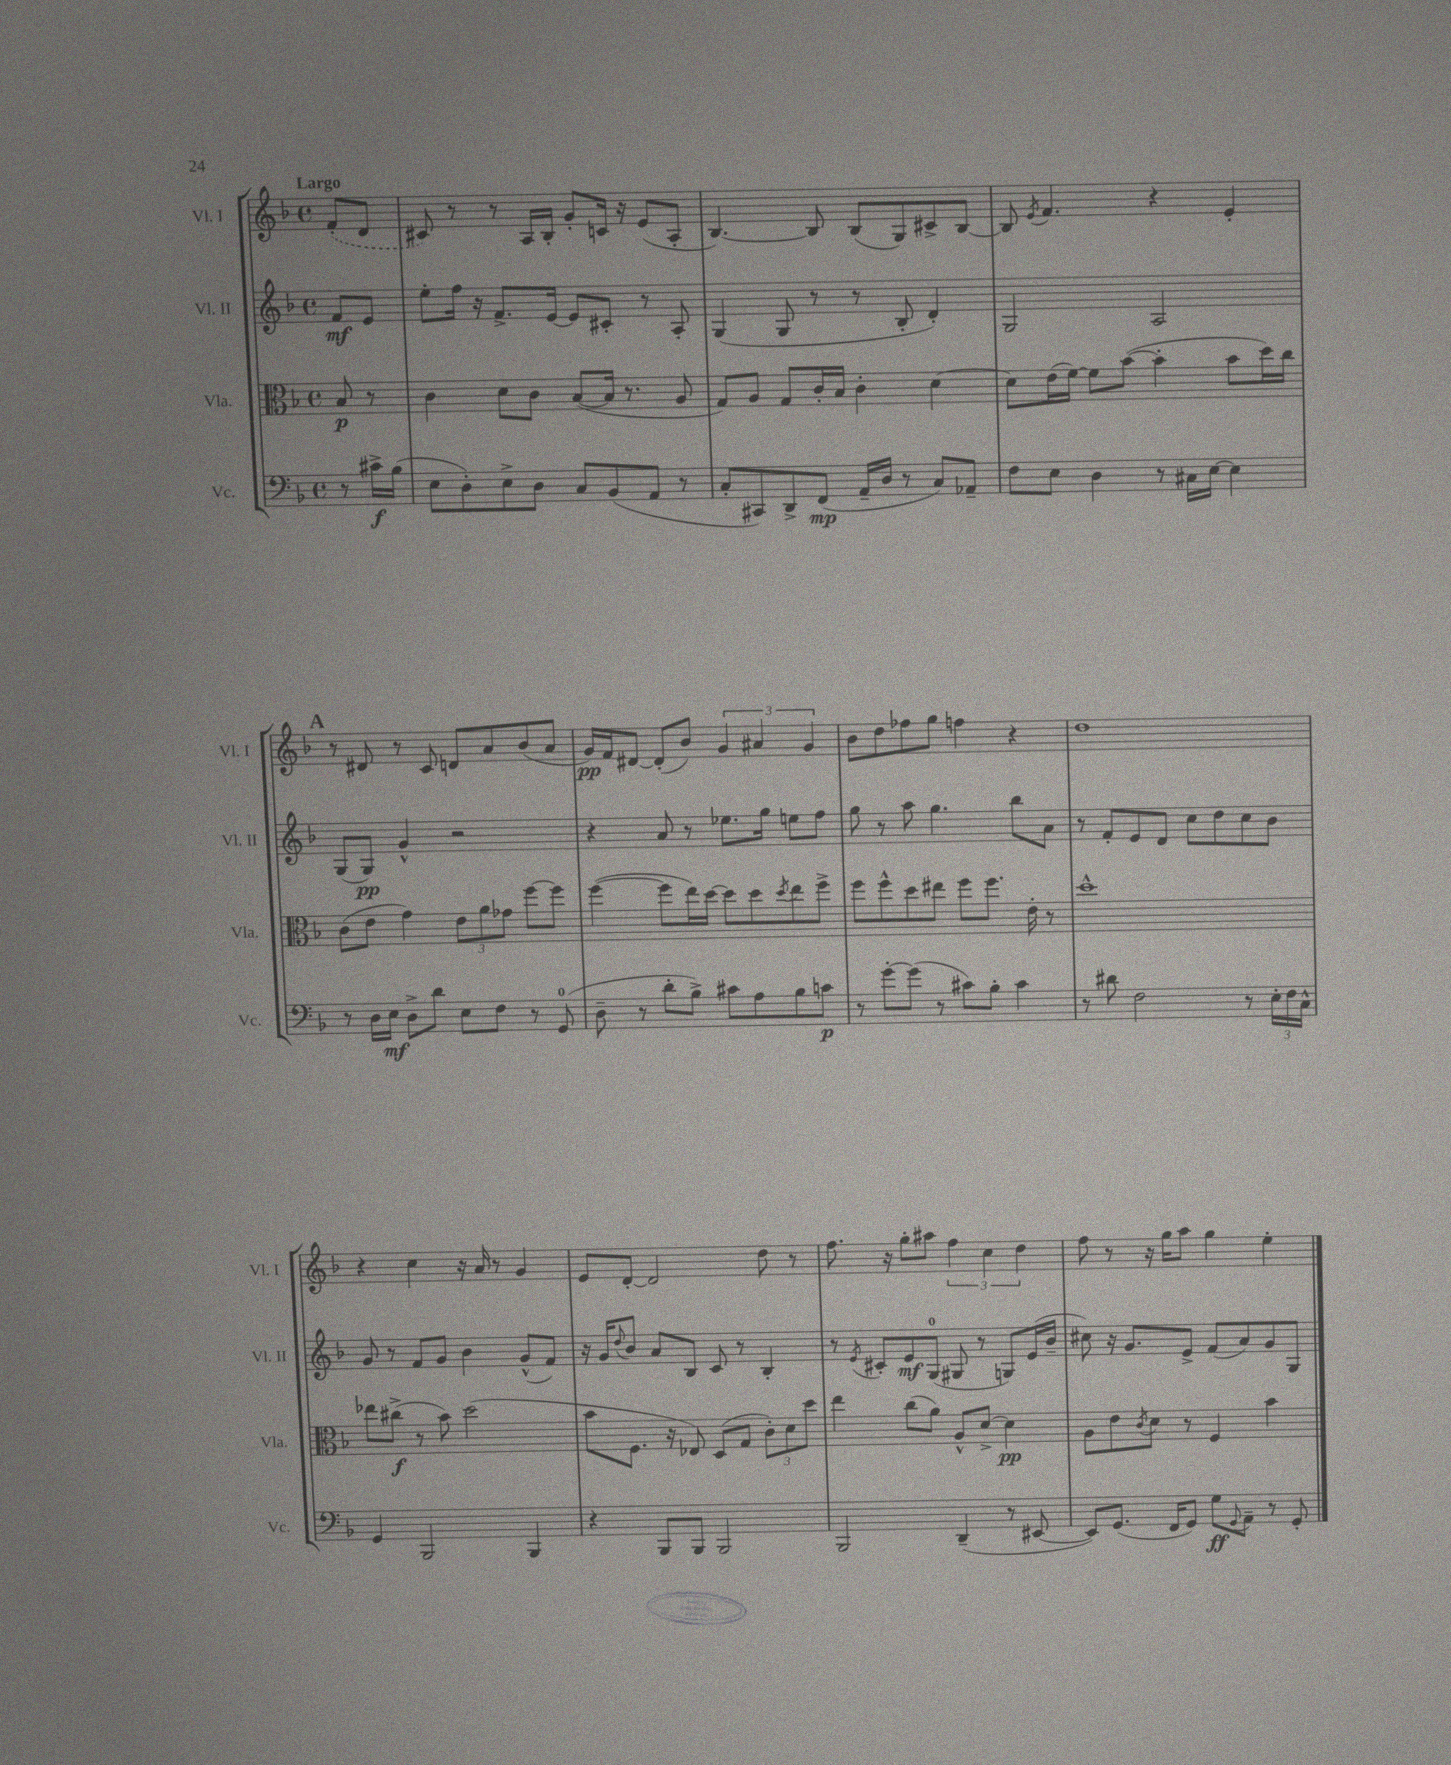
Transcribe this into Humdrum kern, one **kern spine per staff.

**kern	**kern	**kern	**kern
*staff4	*staff3	*staff2	*staff1
*clefF4	*clefC3	*clefG2	*clefG2
*k[b-]	*k[b-]	*k[b-]	*k[b-]
*M4/4	*M4/4	*M4/4	*M4/4
*met(c)	*met(c)	*met(c)	*met(c)
8r	8B-	8f	(8f'
16c#^	8r	8e	8d
(16B-	.	.	.
=	=	=	=
8E	4c	8ee'	8c#)
8D')	.	16ff	8r
.	.	16r	.
8E^	8d	8.f^	8r
8D	8c	.	16A
.	.	[16e	16B-'
8C	([8B-	8e]	8g'
(8BB-	16B-]	8c#'	16c
.	8.r	.	16r
8AA	.	8r	(8e
8r	8A	8A'	8A'
=	=	=	=
8C'	8G)	(4G	[4.B-)
8CC#)	8A	.	.
8DD^	8G	8G	.
(8FF	16c'	8r	8B-]
.	16B-	.	.
16AA~	4c'	8r	(8B-
16D	.	.	.
8r	.	8B-'	8G)
8C)	[4d	4d')	8c#^
8AA-~	.	.	[8B-
=	=	=	=
8F	8d]	2G	8B-]
.	.	.	8qe
8E	(16e	.	4.f
.	[16f)	.	.
4D	8f]	.	.
.	([8b-	.	.
8r	4b-']	2A	4r
16C#	.	.	.
[16E	.	.	.
4E]	8b-	.	4e'
.	16dd)	.	.
.	16cc	.	.
=	=	=	=
8r	(8c	(8G	8r
16D	8e	8G)	8d#
16E	.	.	.
8D^	4g)	4g^^	8r
8d	.	.	8c
8E	12e	2r	8d
.	12a	.	.
8F	.	.	8a
.	12g-	.	.
8r	[8ff	.	(8b-
(8GG	8ff]	.	8a
=	=	=	=
8D~	([4ff	4r	16g)
.	.	.	16f
8r	.	.	[8d#
8d'	8ff]	8a	(8d#']
8B-^)	16ee)	8r	8b-)
.	[16dd	.	.
8c#	8dd]	8.ee-	6g
8A	8dd	.	.
.	.	.	6a#
.	.	16gg	.
.	8qdd	.	.
8B-	8ee	8ee	.
.	.	.	6g
8c	8ff^	8ff	.
=	=	=	=
8r	8ff	8gg	8b-
[8g'	8ff^^	8r	8dd
(8g]	8dd	8aa	8ff-
8r	8ee#	4.gg	8gg
8c#)	8ff	.	4ff
8B-'	8.ff	.	.
4c#	.	8bb-	4r
.	16e'	.	.
.	8r	8a	.
=	=	=	=
8r	1dd^^	8r	1dd
8d#	.	8f'	.
2F	.	8e	.
.	.	8d	.
.	.	8cc	.
.	.	8dd	.
8r	.	8cc	.
24E'	.	8b-	.
24F	.	.	.
24C^^	.	.	.
=	=	=	=
4GG	8ee-	8g	4r
.	(8cc#^	8r	.
2BBB-	8r	8f	4cc
.	8b-)	8g	.
.	(2dd	4b-	16r
.	.	.	16a
.	.	.	8r
4BBB-	.	(8g^^	4g
.	.	8f)	.
=	=	=	=
4r	8b-	16r	8e
.	.	16g	.
.	.	8qqdd	.
.	8.F	8b-	[8d'
8BBB-	.	8a	2d]
.	16r	.	.
8BBB-	8E-)	8B-	.
2BBB-	(8D	8c	.
.	8G	8r	.
.	12c')	4B-'	8dd
.	12d	.	.
.	.	.	8r
.	12dd	.	.
=	=	=	=
2BBB-	4ee	8r	8.ff
.	.	8qe	.
.	.	8c#'	.
.	.	.	16r
.	(8cc	8e	8gg'
.	8a)	(8G	8aa#
(4DD~	8A^^	8G#	6ff
.	[8d^	8r	.
.	.	.	6cc
8r	4d]	8G)	.
.	.	.	6dd
[8EE#	.	(16e	.
.	.	16b-~	.
=	=	=	=
8EE#])	8A	8cc#)	8ff
(8.GG	8e	16r	8r
.	.	8.g	.
.	8qc	.	.
.	8d	.	16r
16FF	.	.	16gg
8GG)	8r	8e^	8aa
8G	4F	(8f	4gg
8qqGG	.	.	.
8AA~	.	8a)	.
8r	4b-	8g	4ee'
8GG'	.	8G	.
==	==	==	==
*-	*-	*-	*-
